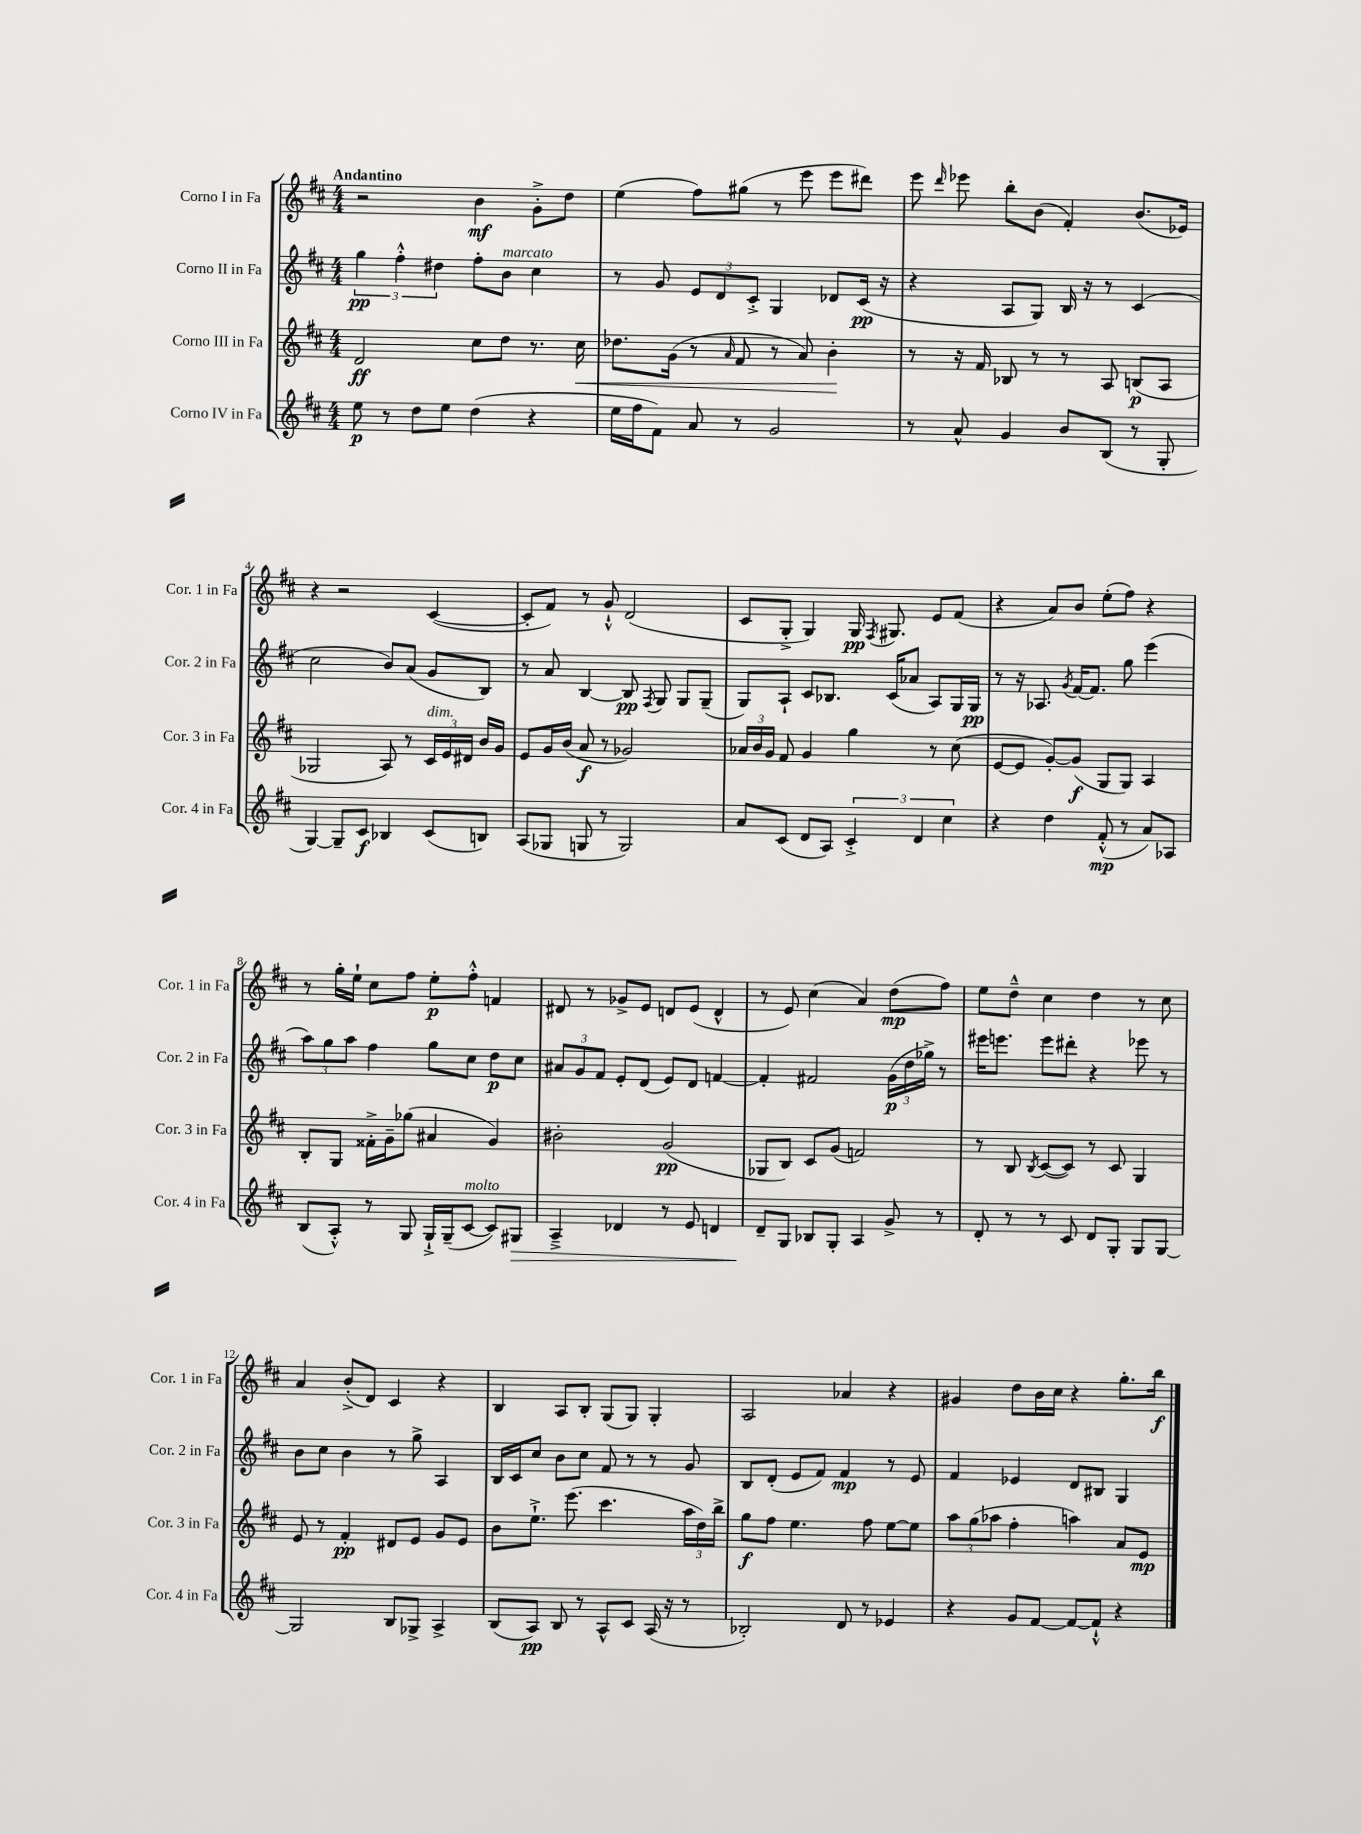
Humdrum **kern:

**kern	**kern	**kern	**kern
*staff4	*staff3	*staff2	*staff1
*clefG2	*clefG2	*clefG2	*clefG2
*k[f#c#]	*k[f#c#]	*k[f#c#]	*k[f#c#]
*M4/4	*M4/4	*M4/4	*M4/4
8ee	2d	6gg	2r
8r	.	.	.
.	.	6ff#'^^	.
8dd	.	.	.
.	.	6dd#	.
8ee	.	.	.
(4dd	8cc#	8ff#'	4b
.	8dd	8b	.
4r	8.r	4cc#	8g'^
.	.	.	8dd
.	16cc#	.	.
=	=	=	=
16ee	8.dd-	8r	(4ee
16ff#	.	.	.
8f#)	.	8g	.
.	(16g	.	.
8a	8r	12e	8ff#)
.	.	12d	.
.	16qqa	.	.
8r	8f#	.	(8gg#
.	.	12c#'^	.
2g	8r	4G	8r
.	8a)	.	8eee
.	4b'	8d-	8eee
.	.	(16c#	8ddd#)
.	.	16r	.
=	=	=	=
8r	8r	4r	8eee
.	.	.	16qqddd
8a^^	16r	.	8eee-
.	16f#	.	.
4g	8B-	8A	8bb'
.	8r	8G)	(8b
8b	8r	16B	4f#')
.	.	16r	.
(8B	8A	8r	.
8r	(8B	(4c#	(8.b
8G'	8A	.	.
.	.	.	16e-)
=	=	=	=
[4G)	2G-	2cc#	4r
8G~]	.	.	2r
8c#	.	.	.
4B-	8A)	8b)	.
.	8r	(8a	.
(8c#	24c#	8g	([4c#
.	24e	.	.
.	24d#	.	.
8B)	16b	8B)	.
.	16g	.	.
=	=	=	=
(8A	8e	8r	8c#']
8G-	16g	8a	8f#)
.	(16b	.	.
8G	8a	[4B	8r
8r	8r	.	8g`^^
2G)	2g-)	8B]	(2d
.	.	8qF#	.
.	.	8G	.
.	.	8G	.
.	.	(8G~	.
=	=	=	=
8a	24a-	8G)	8c#
.	24b	.	.
.	24g	.	.
(8c#	8f#	8A`	8G'^
8d	4g	8c#	4G)
8A)	.	8.B-	.
6c#'^	4gg	.	16G
.	.	.	8qF#
.	.	(16c#	8.G#
.	.	8a-	.
6d	.	.	.
.	8r	8A)	8e
6cc#	.	.	.
.	(8cc#	16G	(8f#
.	.	16G	.
=	=	=	=
4r	[8e	8r	4r
.	8e]	16r	.
.	.	8.A-	.
4dd	[8g')	.	8a)
.	.	8qg	.
.	(8g]	[16f#	8b
.	.	8.f#]	.
(8f#'^^	8G	.	(8ee'
8r	8G)	8gg	8ff#)
8a)	4A	(4eee	4r
8A-	.	.	.
=	=	=	=
(8B	8B'	12aa)	8r
.	.	12gg	.
8A'^^)	8G	.	16gg'
.	.	12aa	.
.	.	.	16ee`
8r	16f##'^	4ff#	8cc#
.	16g~	.	.
8G	(8gg-	.	8ff#
16G`^	4a#	8gg	8ee'
(16G~	.	.	.
[8c#	.	8cc#	8ff#'^^
8c#])	4g)	8dd	4f
8G#	.	8cc#	.
=	=	=	=
4A~^	2b#'	12a#	8d#
.	.	12g	.
.	.	.	8r
.	.	12f#	.
4d-	.	8e'	8g-^
.	.	(8d	8e
8r	(2g	8e)	8d
8e	.	8d	(8e
4d	.	[4f	4d^^
=	=	=	=
8d~	8G-	4f']	8r
8G	8B)	.	8e)
8B-	8c#	2f#	(4cc#
8G'	(8g	.	.
4A	2f)	.	4a)
8g^	.	(24g	(8dd
.	.	24dd	.
.	.	24gg-^)	.
8r	.	8r	8ff#)
=	=	=	=
8d'	8r	16eee#	8ee
.	.	8.eee	.
8r	8B	.	8dd~^^
.	8qB	.	.
8r	([8c#	8eee	4cc#
8c#	8c#])	8ddd#'	.
8d	8r	4r	4dd
8G'	8c#	.	.
8G	4G	8eee-	8r
[8G	.	8r	8cc#
=	=	=	=
2G]	8e	8b	4a
.	8r	8cc#	.
.	4f#'	4b	(8b'^
.	.	.	8d)
8B	8d#	8r	4c#
8G-^	8e	8gg^	.
4A^	8g	4A	4r
.	8e	.	.
=	=	=	=
(8B	8b	16B	4B
.	.	16c#	.
8A)	8.ee`^	8cc#	.
8B	.	8b	8A
.	(8.eee	.	.
8r	.	8cc#	8B'
8A^^	4.ccc#	8f#	(8G
8c#	.	8r	8G)
(16A	.	8r	4G'
16r	.	.	.
8r	24aa	8g	.
.	24dd)	.	.
.	24bb^	.	.
=	=	=	=
2B-')	8gg	8B	2A
.	8ff#	(8d'	.
.	4.ee	8e	.
.	.	8f#)	.
8d	.	4f#	4a-
8r	8ff#	.	.
4e-	[8ee	8r	4r
.	8ee]	8e	.
=	=	=	=
4r	12aa	4f#	4g#
.	(12gg	.	.
.	12aa-	.	.
8g	4ff#'	4e-	8dd
[8f#	.	.	16b
.	.	.	16cc#
8f#_	4aa)	8d	4r
8f#`^^]	.	8B#	.
4r	8a	4G	8.gg'
.	8e	.	.
.	.	.	16bb
==	==	==	==
*-	*-	*-	*-
